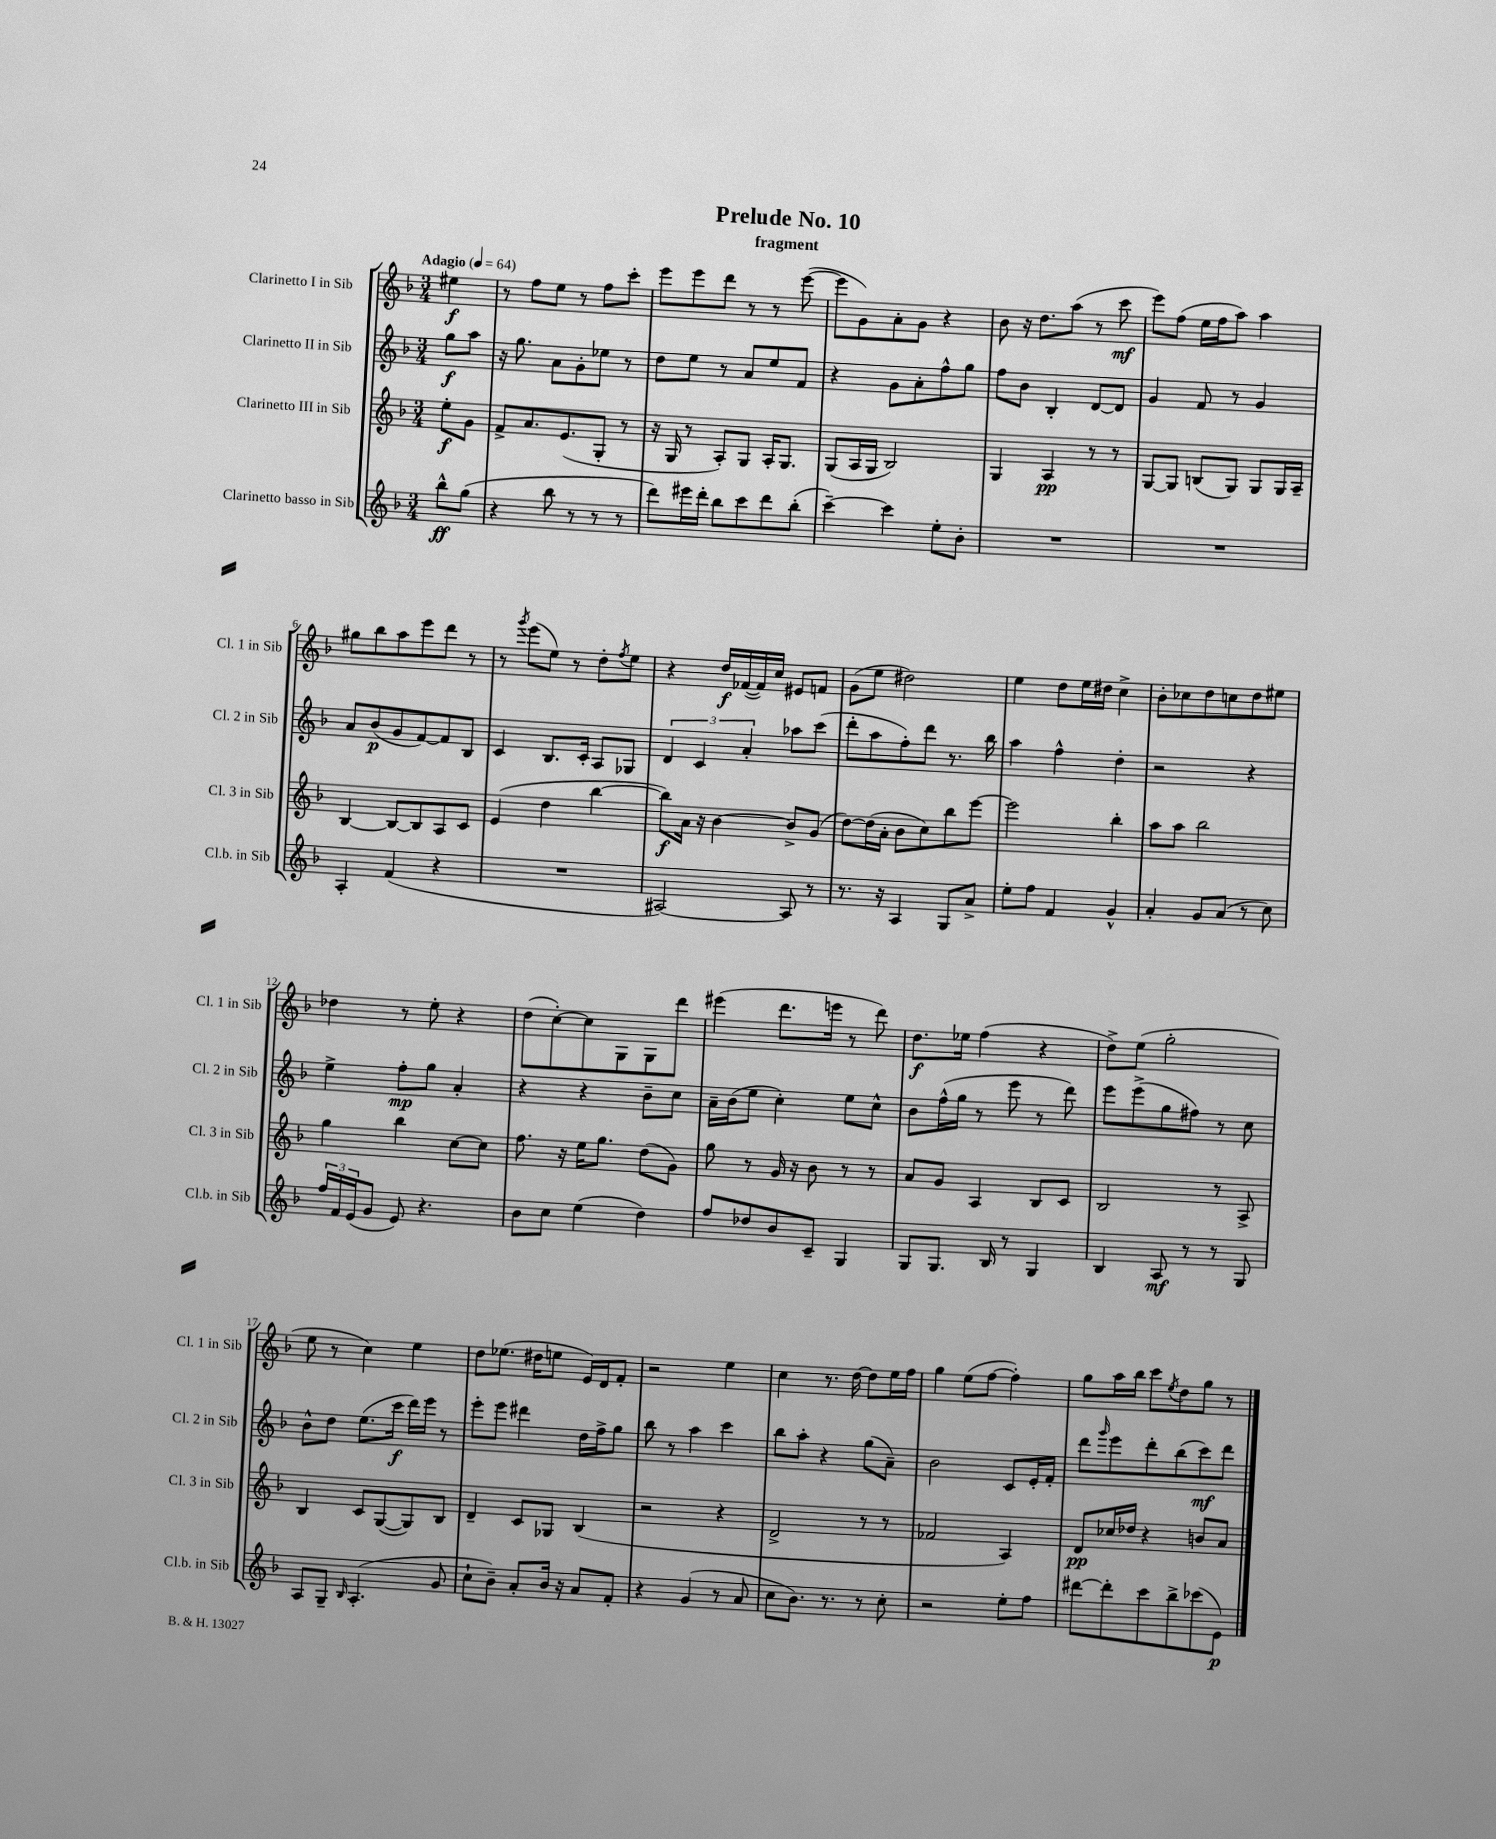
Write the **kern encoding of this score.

**kern	**kern	**kern	**kern
*staff4	*staff3	*staff2	*staff1
*clefG2	*clefG2	*clefG2	*clefG2
*k[b-]	*k[b-]	*k[b-]	*k[b-]
*M3/4	*M3/4	*M3/4	*M3/4
*MM64	*MM64	*MM64	*MM64
8bb-^^	8ee'	8gg	4ee#
(8gg	8g	8aa	.
=	=	=	=
4r	8f^	16r	8r
.	.	8.gg	.
.	8.a	.	8ff
8bb-	.	8a	8ee
.	(8.e	.	.
8r	.	8g'	8r
8r	8G'	8ee-	8ff
8r	8r	8r	8ccc'
=	=	=	=
8ddd)	16r	8dd	8eee
.	16G	.	.
16eee#	8r	8ee	8eee
16ddd'	.	.	.
8bb-	8A')	8r	8ddd
8ccc	8G	8a	8r
8ddd	16A'	8ee	8r
.	8.G	.	.
(8bb-'	.	8f	([8eee
=	=	=	=
[4ccc~)	(8G	4r	8eee]
.	16A	.	8g)
.	16G	.	.
4ccc]	2B-)	8g	8a'
.	.	8a'	8g
8ee'	.	8ff^^	4r
8b-'	.	8gg	.
=	=	=	=
2.r	4G	8ff	8b-
.	.	8b-	16r
.	.	.	8.dd
.	4A	4B-'	.
.	.	.	(8aa
.	8r	[8d	8r
.	8r	8d]	8ccc
=	=	=	=
2.r	[8G	4g	8eee)
.	8G]	.	(8ff
.	(8B	8f	16ee
.	.	.	16ff
.	8G)	8r	8aa)
.	8G	4g	4aa
.	16G	.	.
.	16A~	.	.
=	=	=	=
4A'	[4B-	8a	8gg#
.	.	(8b-	8bb-
(4f	8B-_	8g	8aa
.	8B-]	[8f)	8eee
4r	8A	8f]	8ddd
.	8c	8B-	8r
=	=	=	=
2.r	(4e	4c	8r
.	.	.	8qggg
.	.	.	(8eee
.	4dd	8.B-	8ee)
.	.	.	8r
.	.	16c'	.
.	[4bb-	8A	8dd'
.	.	.	8qff
.	.	8G-	8ee
=	=	=	=
[2A#)	8bb-])	6d	4r
.	16a	.	.
.	.	6c	.
.	16r	.	.
.	[4b-	.	16dd
.	.	.	([16f-
.	.	6a'	.
.	.	.	16f-])
.	.	.	16cc
8A#]	8b-^]	8aa-	8e#
8r	(8g	(8ccc	8f
=	=	=	=
8.r	[8dd)	8ddd'	(8g
.	(16dd]	8aa	8ee
16r	16a'	.	.
4A	8b-	8ff')	2dd#)
.	8cc)	8ddd	.
8G	8bb-	8.r	.
8a^	[8eee	.	.
.	.	16bb-	.
=	=	=	=
8ee'	2eee]	4aa	4ee
8ff	.	.	.
4f	.	4ff^^	8dd
.	.	.	16ee
.	.	.	16dd#
4g^^	4bb-'	4dd'	4cc^
=	=	=	=
4a'	8aa	2r	8b-'
.	8aa	.	8cc-
8g	2bb-	.	8dd
(8a	.	.	8cc
8r	.	4r	8dd
8cc)	.	.	8ee#
=	=	=	=
24ff	4gg	4ee^	4dd-
24f	.	.	.
(24e	.	.	.
8g	.	.	.
8e)	4bb-	8ff'	8r
4.r	.	8gg	8ee'
.	[8cc	4a'	4r
.	8cc]	.	.
=	=	=	=
8b-	8.ff	4r	(8dd
8cc	.	.	[8cc')
.	16r	.	.
(4ee	16ee	4r	8cc]
.	8.gg	.	.
.	.	.	8G
4dd)	(8dd	8b-~	8G
.	8g)	8cc	8ddd
=	=	=	=
8ff	8gg	16a~	(4eee#
.	.	(16b-	.
8dd-	8r	8ee	.
8b-	16g	4cc')	8.ddd
.	16r	.	.
8c~	8b-	.	.
.	.	.	16eee
4G	8r	8ee	8r
.	8r	8cc^^	8ddd)
=	=	=	=
8G	8a	8b-	8.dd
8.G	8g	(16ff^^	.
.	.	16gg	16ee-
.	4A	8r	(4ff
16B-	.	.	.
8r	.	8eee	.
4G	8B-	8r	4r
.	8c	8ddd)	.
=	=	=	=
4B-	2B-	8eee	8dd^)
.	.	(8eee^	(8ee
8A	.	8gg	2gg'
8r	.	8ff#)	.
8r	8r	8r	.
8G	8A^	8cc	.
=	=	=	=
8A	4B-	8b-^^	8ee
8G~	.	8dd	8r
16qqB-	.	.	.
(4.A'	8c	(8.ee	4cc)
.	([8G	.	.
.	.	16ccc	.
.	8G])	16ddd)	4ee
.	.	16eee	.
8g	8B-	8r	.
=	=	=	=
8cc`	4d~	8eee'	8dd
8b-~)	.	8eee	(8.ee-
8a'	8c	4ddd#	.
.	.	.	16dd#
16b-	8G-	.	8ee
16r	.	.	.
8a	(4B-	16dd	16e)
.	.	16ff^	16d
8f'	.	8gg	8f'
=	=	=	=
4r	2r	8bb-	2r
.	.	8r	.
(4g	.	4aa	.
8r	4r	4ccc	4ee
8a	.	.	.
=	=	=	=
8cc	2d^	8bb-	4cc
8.b-)	.	8aa'	.
.	.	4r	8.r
8.r	.	.	.
.	.	.	[16dd
8r	8r	(8gg	8dd]
8cc'	8r	8a~)	16ee
.	.	.	16ff
=	=	=	=
2r	2f-	2b-	4gg
.	.	.	(8ee
.	.	.	[8ff
8ee'	4A)	8c	4ff'])
8ff	.	16e'	.
.	.	16f'	.
=	=	=	=
[8ddd#	8d	8ddd	8gg
.	.	16qqggg	.
8ddd#']	16cc-	8eee	16aa
.	16dd-	.	16bb-
8ccc	4r	8ddd'	8ccc
.	.	.	8qee
8bb-^	.	(8bb-	8dd
(8ccc-	8b	8ccc)	8gg
8e)	8a	8ddd	8r
==	==	==	==
*-	*-	*-	*-
